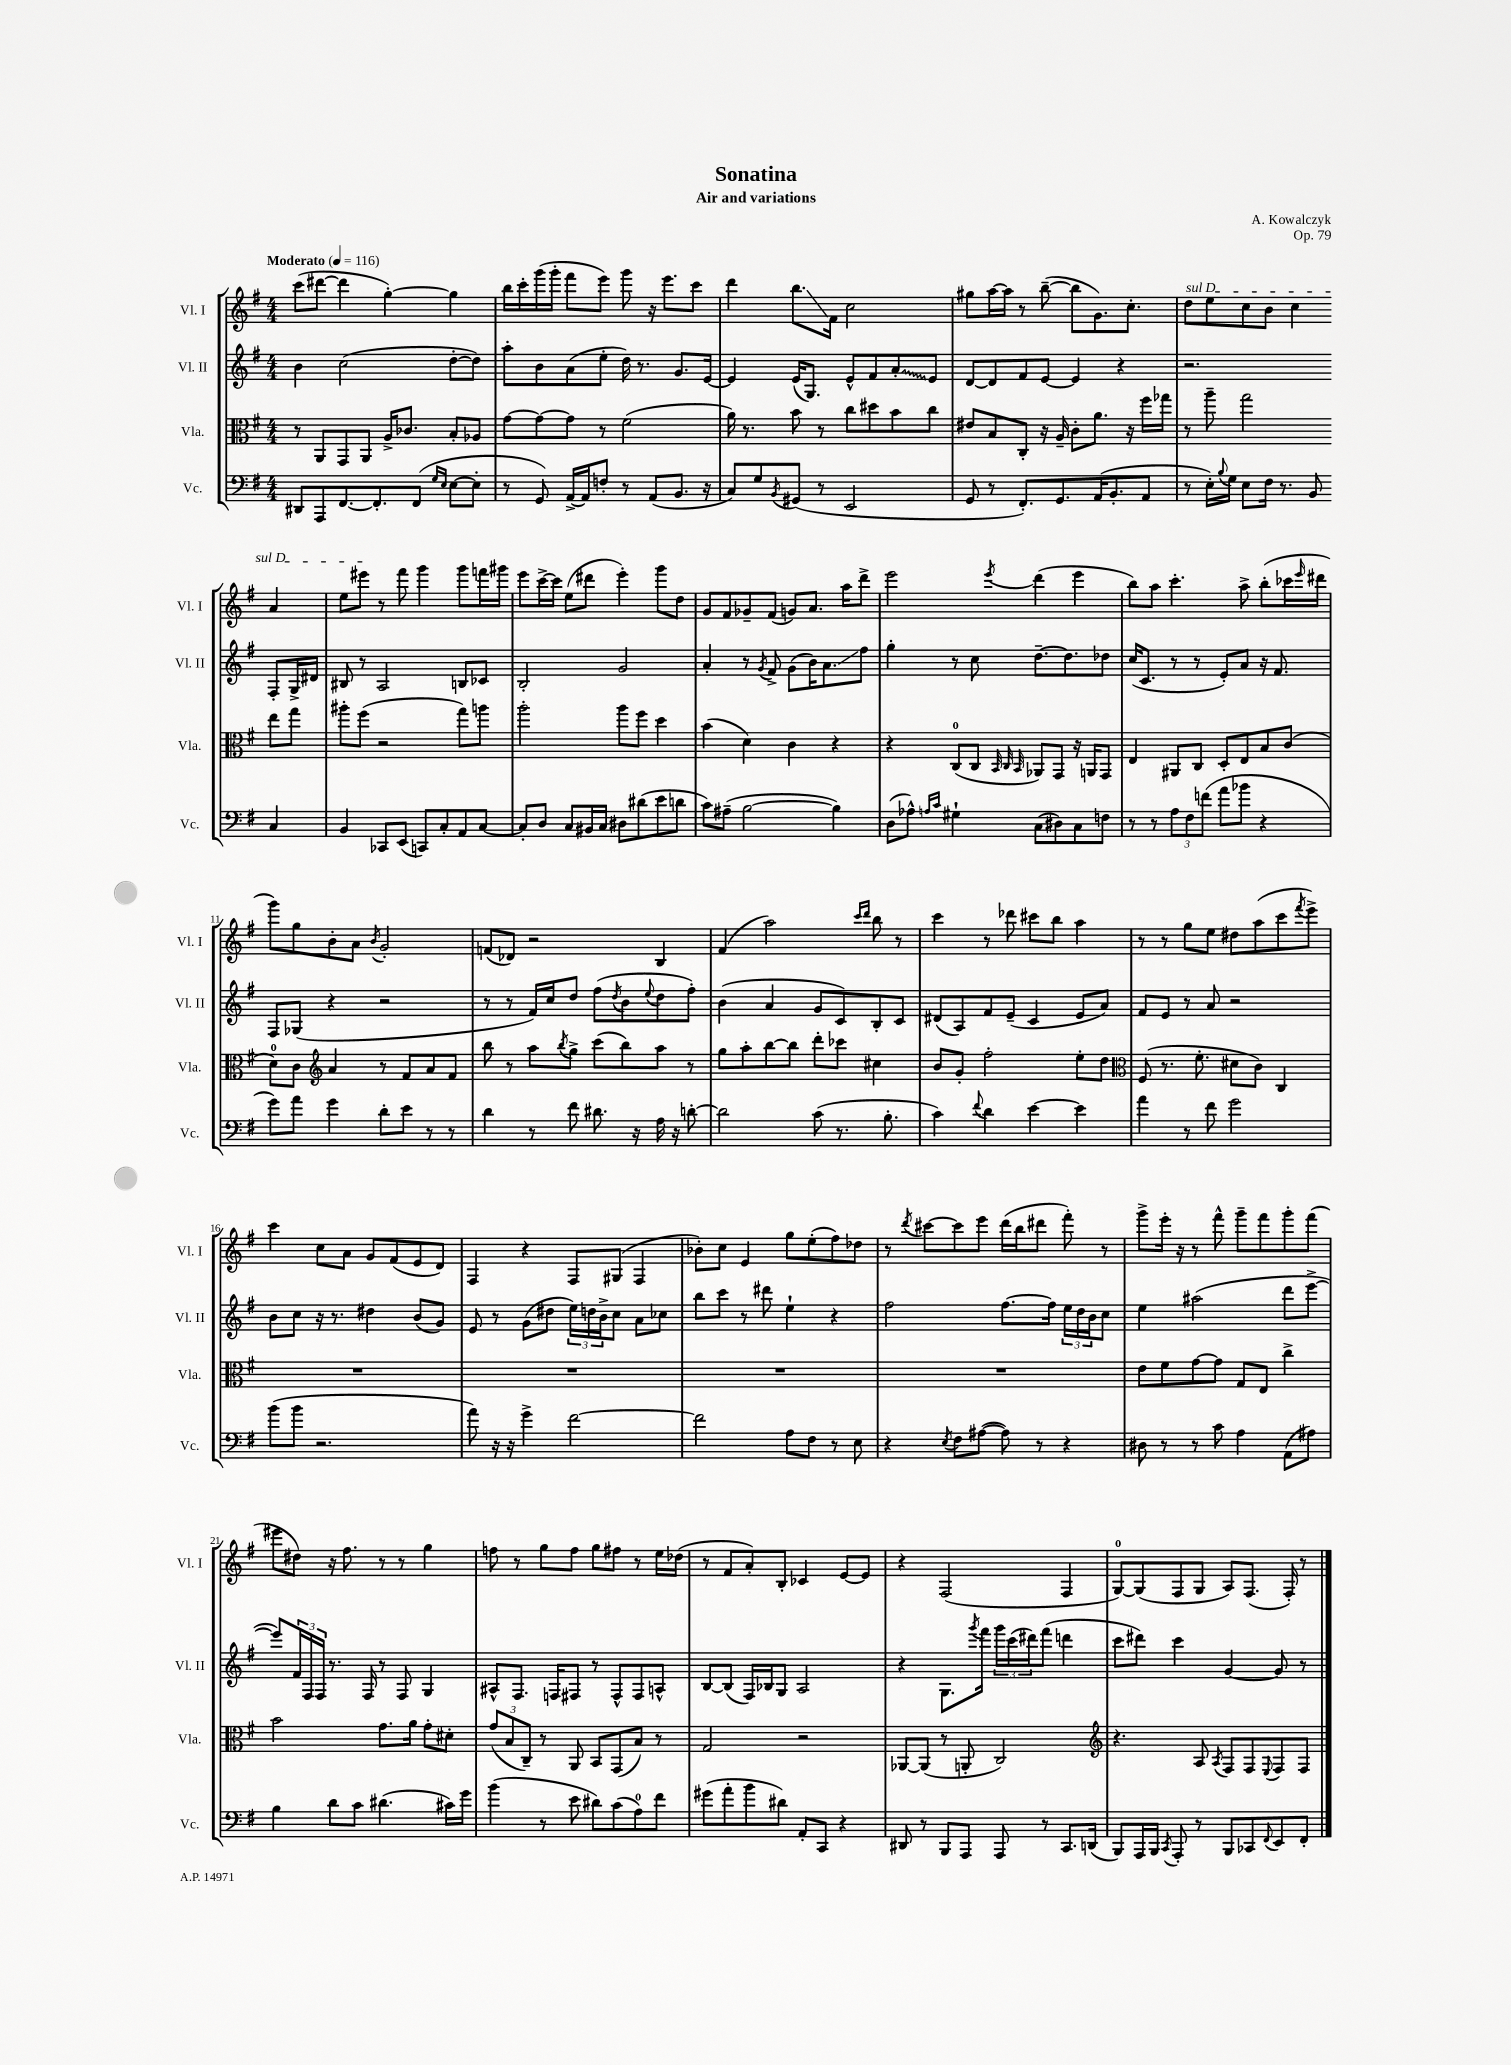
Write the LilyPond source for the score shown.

\header { title = "Sonatina" composer = "A. Kowalczyk" subtitle = "Air and variations" opus = "Op. 79" }
<<
\new StaffGroup <<
\new Staff = "s0" \with { instrumentName = "Vl. I" shortInstrumentName = "Vl. I" } {
    \clef treble \key g \major \numericTimeSignature \time 4/4 \tempo "Moderato" 4 = 116
    c'''8( dis'''8~ dis'''4 g''4~-.) g''4 |
    b''16 c'''16-. g'''16( g'''16-. fis'''8 e'''8) g'''8 r16 e'''8. c'''8 |
    d'''4 b''8.\glissando fis'16 c''2 |
    gis''8 a''16~ a''16 r8 b''8~--( b''8 g'8.) c''8.-. |
    \once \override TextSpanner.bound-details.left.text = \markup { \italic "sul D" } d''8\startTextSpan e''8 c''8 b'8 c''4 a'4 |
    e''8 eis'''8\stopTextSpan r8 fis'''8 g'''4 g'''8 f'''16 gis'''16 |
    e'''8 c'''16~-> c'''16 e''8( dis'''8 e'''4-.) g'''8 d''8 |
    g'8 fis'8 ges'8-- fis'8( g'8) a'8. a''16 d'''8-> |
    e'''2 \acciaccatura { e'''8 } d'''4( e'''4 |
    b''8) a''8 c'''4.-. a''8-> b''8-.( ces'''16 \grace { e'''16 } dis'''16 |
    g'''8) g''8 b'8-. a'8 \acciaccatura { b'8 } g'2-. |
    f'8( des'8) r2 b4 |
    fis'4( a''2) \grace { c'''16 d'''16 } b''8 r8 |
    c'''4 r8 des'''8 cis'''8 b''8 a''4 |
    r8 r8 g''8 e''8 dis''8 a''8( c'''8 \acciaccatura { fis'''8 } e'''8->) |
    c'''4 c''8 a'8 g'8 fis'8( e'8 d'8) |
    fis4 r4 fis8 gis8( fis4 |
    bes'8-.) c''8 e'4 g''8 e''8-.( fis''8) des''8 |
    r8 \acciaccatura { d'''8 } cis'''8~ cis'''8 e'''8 d'''16( b''16 dis'''8 fis'''8-.) r8 |
    g'''8-> e'''16-. r16 r8 fis'''8-^ g'''8-- fis'''8 g'''8-. fis'''8( |
    eis'''8 dis''8) r16 fis''8. r8 r8 g''4 |
    f''8 r8 g''8 f''8 g''8 fis''8 r8 e''16 des''16( |
    r8 fis'8 a'8-.) b8-. ces'4 e'8~ e'8 |
    r4 fis2( fis4 |
    g8-0~) g8( fis8 g8 a8) fis8.( fis16-.) r8 \bar "|." |
}
\new Staff = "s1" \with { instrumentName = "Vl. II" shortInstrumentName = "Vl. II" } {
    \clef treble \key g \major \numericTimeSignature \time 4/4
    b'4 c''2( d''8~-. d''8) |
    a''8-. b'8 a'8( e''8-. d''16) r8. g'8. e'16~ |
    e'4 e'16( g8.) e'8-^ fis'8 \once \override Glissando.style = #'zigzag a'8-.\glissando e'8 |
    d'8~ d'8 fis'8 e'8~ e'4 r4 |
    r2. fis8-. g16-> dis'16 |
    bis8 r8 a2 b8 ces'8 |
    b2-. g'2 |
    a'4-. r8 \acciaccatura { g'8 } fis'8-> g'8( b'16) a'8.\glissando fis''8 |
    g''4-. r8 c''8 d''8.~-- d''8. des''8 |
    c''16( c'8. r8 r8 e'8-.) a'8 r16 fis'8. |
    fis8 ges8( r4 r2 |
    r8 r8 fis'16) c''16 d''8 fis''8( \acciaccatura { d''8 } b'8 \appoggiatura { e''8 } d''8 fis''8-.) |
    b'4( a'4 g'8 c'8) b8-. c'8 |
    dis'8( a8) fis'8 e'8--( c'4 e'8 a'8) |
    fis'8 e'8 r8 a'8 r2 |
    b'8 c''8 r16 r8. dis''4 b'8( g'8) |
    e'8 r8 g'8( dis''8 \tuplet 3/2 { e''16) d''16 b'16-> } c''8 a'8 ces''8 |
    b''8 c'''8 r8 dis'''8 e''4-! r4 |
    fis''2 fis''8.~ fis''16 \tuplet 3/2 { e''16 d''16 b'16 } c''8 |
    e''4 ais''2( d'''8 e'''8~-> |
    e'''8) \tuplet 3/2 { fis'16 fis16 fis16 } r8. fis16 r8 fis8 g4 |
    ais8-^ fis8. f16 fis8 r8 fis8-^ fis8 a8-^ |
    b8~ b8( fis16) bes16 g8 a2 |
    r4 g8. \acciaccatura { g'''8 } fis'''16 \tuplet 3/2 { g'''16 c'''16( dis'''16) } fis'''8( d'''4 |
    c'''8 dis'''8) c'''4 g'4~ g'8 r8 \bar "|." |
}
\new Staff = "s2" \with { instrumentName = "Vla." shortInstrumentName = "Vla." } {
    \clef alto \key g \major \numericTimeSignature \time 4/4
    r8 a,8 g,8 a,8 a16-> ces'8. b8-. aes8 |
    g'8~ g'8~ g'8 r8 fis'2( |
    a'16) r8. b'8 r8 c''8 dis''8 b'8 c''8 |
    eis'8 b8 c8-. r16 a16-- c'8-. a'8. r16 fis''16 ges''16 |
    r8 a''8-- g''2 e''8 g''8 |
    ais''8-. fis''8( r2 g''8) a''8 |
    a''2-. a''8 fis''8 d''4 |
    b'4( d'4) c'4 r4 |
    r4 c8-0( c8 \grace { b,32 c32 b,32 } aes,8) g,8 r16 a,16 g,8 |
    e4 ais,8 c8 d8-. e8 b8 c'8( |
    d'8-0) c'8 \clef treble a'4 r8 fis'8 a'8 fis'8 |
    b''8 r8 a''8 \acciaccatura { b''8 } g''8-> c'''8( b''8) a''8 r8 |
    g''8 a''8-. b''8~ b''8 d'''8-. ces'''8 cis''4 |
    b'8 g'8-. fis''2-. e''8-. d''8 |
    \clef alto fis8( r8. fis'8.-. dis'8 c'8) c4 |
    R1 |
    R1 |
    R1 |
    R1 |
    e'8 fis'8 g'8~ g'8 g8 e8 c''4-> |
    b'2 g'8. a'16 g'8-. dis'8-. |
    \tuplet 3/2 { g'8( b8 c8--) } r8 a,8 b,8 g,8( b8) r8 |
    g2 r2 |
    aes,8~ aes,8( r8 a,8-. c2) |
    \clef treble r4. a8 \acciaccatura { a8 } fis8 fis8 \appoggiatura { e8 } fis8 fis8 \bar "|." |
}
\new Staff = "s3" \with { instrumentName = "Vc." shortInstrumentName = "Vc." } {
    \clef bass \key g \major \numericTimeSignature \time 4/4
    dis,8 a,,8 fis,8.~ fis,8.-. fis,8( \grace { g16 e16 } e8~ e8-. |
    r8 g,8) a,16~-> a,16 f8-. r8 a,8( b,8. r16 |
    c8) g8 \acciaccatura { b,8 } gis,8( r8 e,2 |
    g,8 r8 fis,8.-.) g,8. a,16( b,8.-. a,8 |
    r8 e16-.) \appoggiatura { b8 } g16 e8 fis16 r8. b,8 c4 |
    b,4 ces,8 e,8( c,8) c8-. a,8 c8~ |
    c8-. d8 c8 bis,16 c16 dis8 dis'8( e'8 d'8 |
    c'8) ais8--( b2~ b4) |
    d8( aes8-^) \grace { a16 c'16 } gis4-! c8( dis8) c8 f8 |
    r8 r8 \tuplet 3/2 { a8 fis8 f'8( } a'8 bes'8 r4 |
    g'8) a'8 g'4 d'8-. e'8 r8 r8 |
    d'4 r8 fis'8 dis'8. r16 a16 r16 d'8~-. |
    d'2 c'8( r8. b8.-. |
    c'4) \appoggiatura { fis'8 } d'4 e'4~ e'4 |
    a'4 r8 fis'8 g'2 |
    b'8( b'8 r2. |
    a'8) r16 r16 g'4-> fis'2~ |
    fis'2 a8 fis8 r8 e8 |
    r4 \acciaccatura { e8 } fis8 ais8~( ais8) r8 r4 |
    dis8 r8 r8 c'8 a4 a,8( ais8) |
    b4 d'8 c'8 dis'4.( cis'16) g'16 |
    b'4( r8 e'8 dis'8) c'8( a8-0) fis'8 |
    gis'8( a'8-. b'8 dis'8) a,8-. c,8 r4 |
    dis,8 r8 b,,8 a,,8 a,,8 r8 c,8. d,16( |
    b,,8) a,,16 b,,16 \acciaccatura { c,8 } a,,8-. r8 b,,8 ces,8 \appoggiatura { fis,8 } e,8 fis,8-. \bar "|." |
}
>>
>>
